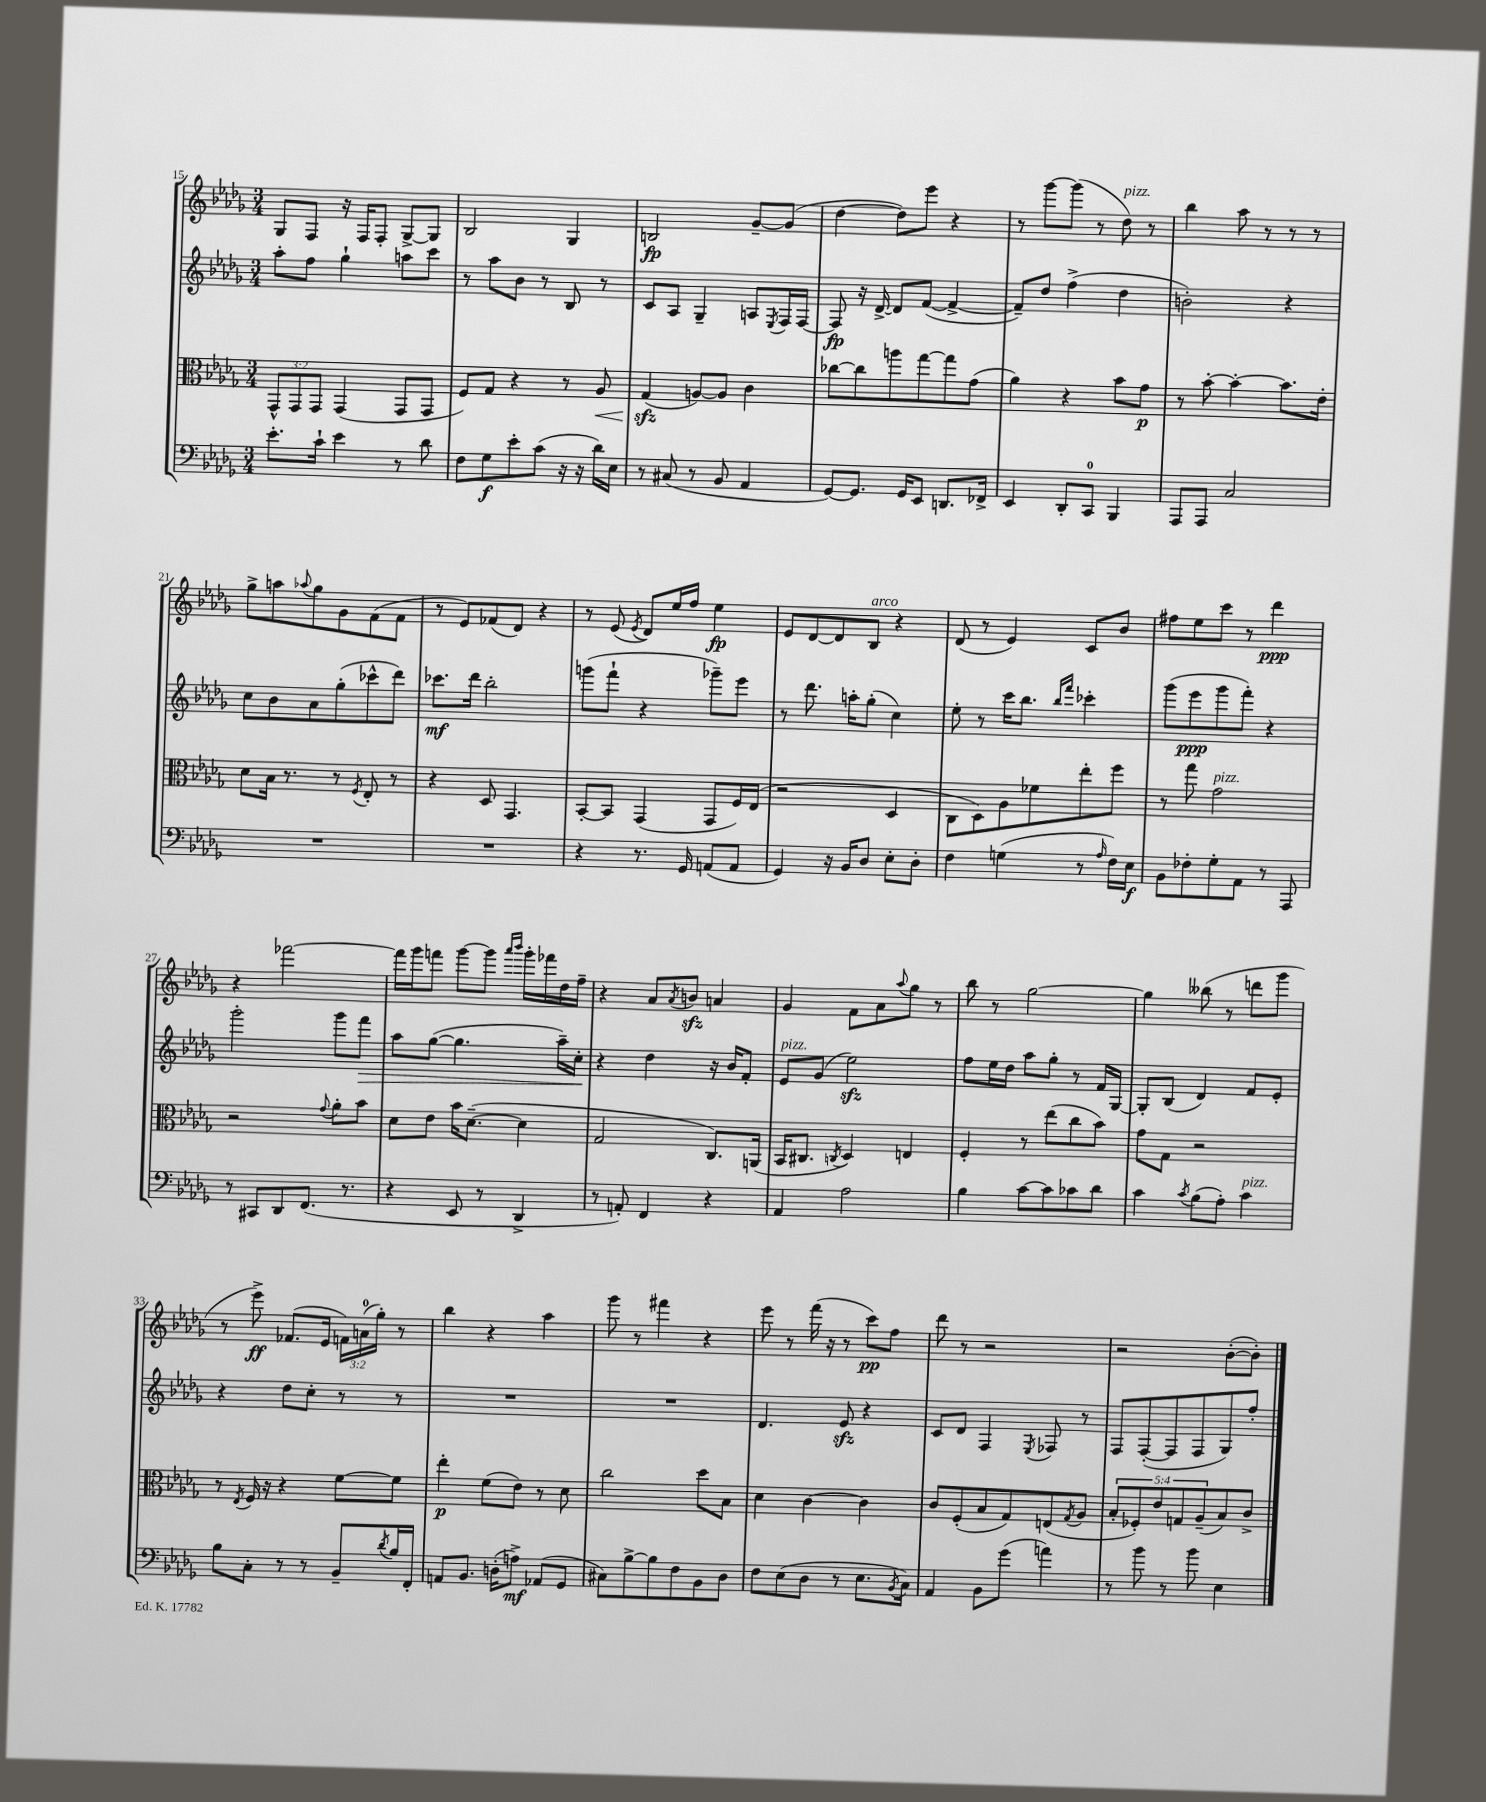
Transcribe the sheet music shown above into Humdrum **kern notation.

**kern	**kern	**kern	**kern
*staff4	*staff3	*staff2	*staff1
*clefF4	*clefC3	*clefG2	*clefG2
*k[b-e-a-d-g-]	*k[b-e-a-d-g-]	*k[b-e-a-d-g-]	*k[b-e-a-d-g-]
*M3/4	*M3/4	*M3/4	*M3/4
8.e-'	12GG-^^	8aa-'	8G-
.	12GG-	.	.
.	.	8ff	8F
.	12GG-	.	.
16c`	.	.	.
4e-	(4GG-	4gg-`	16r
.	.	.	16F
.	.	.	8F'
8r	8GG-	8aa	[8G-^
8d-	8GG-	8ccc	8G-]
=	=	=	=
8F	8F)	8r	2B-
8G-	8G-	8aa-	.
8e-'	4r	8b-	.
(8c	.	8r	.
16r	8r	8B-	4G-
16r	.	.	.
16d-)	8A-	8r	.
16E-	.	.	.
=	=	=	=
8r	(4G-	8c	2B
(8C#	.	8A-	.
8r	[8A)	4G-~	.
8BB-	8A]	.	.
4AA-	4c	8A	[8g-~
.	.	8qE-	.
.	.	16F	(8g-]
.	.	[16F	.
=	=	=	=
[8GG-)	[8cc-	8F]	[4dd-
8.GG-]	8cc-]	16r	.
.	.	[16d-^	.
.	8aa	8d-]	8dd-])
16GG-	.	.	.
8EE-	[8gg-	([8f	8eee-
8.DD	8gg-]	4f^_	4r
.	(8g-	.	.
16FF-^	.	.	.
=	=	=	=
4EE-	4a-)	8f~])	8r
.	.	8dd-	[8ggg-
8DD-'	4r	(4ff^	(8ggg-]
8CC	.	.	8r
4BBB-	8b-	4dd-	8dd-)
.	8g-	.	8r
=	=	=	=
8AAA-	8r	2b')	4bb-
8AAA-	[8b-'	.	.
2C	4b-'_	.	8aa-
.	.	.	8r
.	8.b-]	4r	8r
.	.	.	8r
.	16e-'	.	.
=	=	=	=
2.r	8d-	8cc	8gg-^
.	16B-	8b-	8aa
.	8.r	.	.
.	.	.	8qqaa-
.	.	8a-	8gg-
.	8r	(8gg-'	8g-
.	8qF	.	.
.	8E-'	8ccc-^^	(8f
.	8r	8ddd-)	8f
=	=	=	=
2.r	4r	8.ccc-	8r
.	.	.	8e-)
.	.	16ddd-	.
.	8D-	2bb-'	(8f-
.	4.GG-	.	8d-)
.	.	.	4r
=	=	=	=
4r	[8BB-'	(8ggg	8r
.	8BB-]	8fff`	(8e-
.	.	.	8qe-
8.r	(4GG-	4r	8d-)
.	.	.	16ee-
16GG-	.	.	16ff
(8AA	8GG-	8ggg-~)	4ee-
8AA	16F)	8eee-	.
.	(16E-	.	.
=	=	=	=
4GG-)	2r	8r	8e-
.	.	8.ddd-	[8d-
16r	.	.	8d-]
16BB-	.	16aa'	.
8D-	.	(8gg-'	8B-
8E-'	4D-	4cc)	4r
8D-'	.	.	.
=	=	=	=
4F	8C	8ee-'	(8d-
.	8D-)	8r	8r
(4G	8A-	16ccc	4e-)
.	.	8.bb-	.
.	8f-	.	.
.	.	16qqbb-	.
.	.	16qqfff	.
8r	8ee-'	4ccc-'	8c
16qqA-	.	.	.
16F)	8ff	.	8b-
16E-	.	.	.
=	=	=	=
8BB-	8r	(8ggg-	8ff#
8F-'	8gg-	8eee-	8ee-
8G-'	2g-	8ggg-	8ccc
8AA-	.	8fff')	8r
8r	.	4r	4ddd-
8AAA-	.	.	.
=	=	=	=
8r	2r	2ggg-'	4r
8CC#	.	.	.
8DD-	.	.	[2fff-
(8.FF	.	.	.
.	8qqg-	.	.
.	8a-'	8ggg-	.
8.r	.	.	.
.	8b-	8fff	.
=	=	=	=
4r	8d-	8aa-	16fff-]
.	.	.	16ggg-
.	8e-	([8gg-	8fff
8EE-	16b-	4.gg-]	[8ggg-
.	([8.d-~	.	.
8r	.	.	8ggg-]
.	.	.	16qqaaa-
.	.	.	16qqbbb-
4DD-^	4d-]	.	16ggg-'
.	.	.	16fff-
.	.	16aa-~)	16dd-
.	.	16cc'	16ff~
=	=	=	=
8r	2G-	4r	4r
8AA')	.	.	.
4FF	.	4dd-	8a-
.	.	.	8qa-
.	.	.	8b
4r	8.C)	16r	4a
.	.	16b-	.
.	.	8f'	.
.	(16AA	.	.
=	=	=	=
4AA-	16BB-	8e-	4g-
.	8.C#	.	.
.	.	(8g-	.
.	8qC	.	.
2A-	4D-)	2ee-)	8f
.	.	.	8a-
.	.	.	8qqaa-
.	4E	.	8gg-
.	.	.	8r
=	=	=	=
4B-	4F'	8ff	8bb-
.	.	16ee-	8r
.	.	16dd-	.
[8c	8r	8aa-	[2gg-
8c]	(8ee-	8gg-'	.
8c-	8cc	8r	.
8d-	8b-)	16f	.
.	.	[16G-	.
=	=	=	=
4c	8g-	8G-']	4gg-]
.	8G-	(8B-	.
8qc	.	.	.
(8B-	2r	4d-)	(8bb--
8A-')	.	.	8r
4c	.	8f	8ddd
.	.	8e-'	8ggg-
=	=	=	=
8B-	8r	4r	8r
.	8qE-	.	.
8C'	16F	.	8eee-^)
.	16r	.	.
8r	4r	8dd-	(8.f-
8r	.	8cc'	.
.	.	.	16e-
8BB-~	[8f	8r	24f)
.	.	.	(24a
.	.	.	24gg-')
8qd-	.	.	.
16B-	8f]	8r	8r
16FF'	.	.	.
=	=	=	=
8AA	4ee-'	2.r	4bb-
8.BB-	.	.	.
.	(8f	.	4r
(16D'	.	.	.
8A^)	8e-)	.	.
(8AA-	8r	.	4aa-
8GG-	8d-	.	.
=	=	=	=
8C#)	2cc	2.r	8ggg-
[8B-^	.	.	8r
8B-]	.	.	4fff#
8F	.	.	.
8BB-	8dd-	.	4r
8D-	8B-	.	.
=	=	=	=
8F	4d-	4.d-	8eee-
(8E-	.	.	8r
8D-	[4c	.	(16fff
.	.	.	16r
8r	.	8e-	8r
8.E-	4c]	4r	8ccc)
.	.	.	8ff
8qBB-	.	.	.
16C)	.	.	.
=	=	=	=
4AA-	8c	8c	8ddd-
.	(8F'	8d-	8r
8BB-	8B-	4F	2r
(8g-	8G-)	.	.
.	.	8qE-	.
4a)	(8E	8F-	.
.	8qG-	.	.
.	8A-	8r	.
=	=	=	=
8r	10B-'	8F	2r
.	10F-')	.	.
8b-	.	([8F'	.
.	10e-	.	.
8r	.	8F]	.
.	10G	.	.
8b-	.	8F	.
.	(10A-~	.	.
4E-	8B-)	8G-)	([8b-'
.	8c^	8ff'	8b-'])
==	==	==	==
*-	*-	*-	*-
